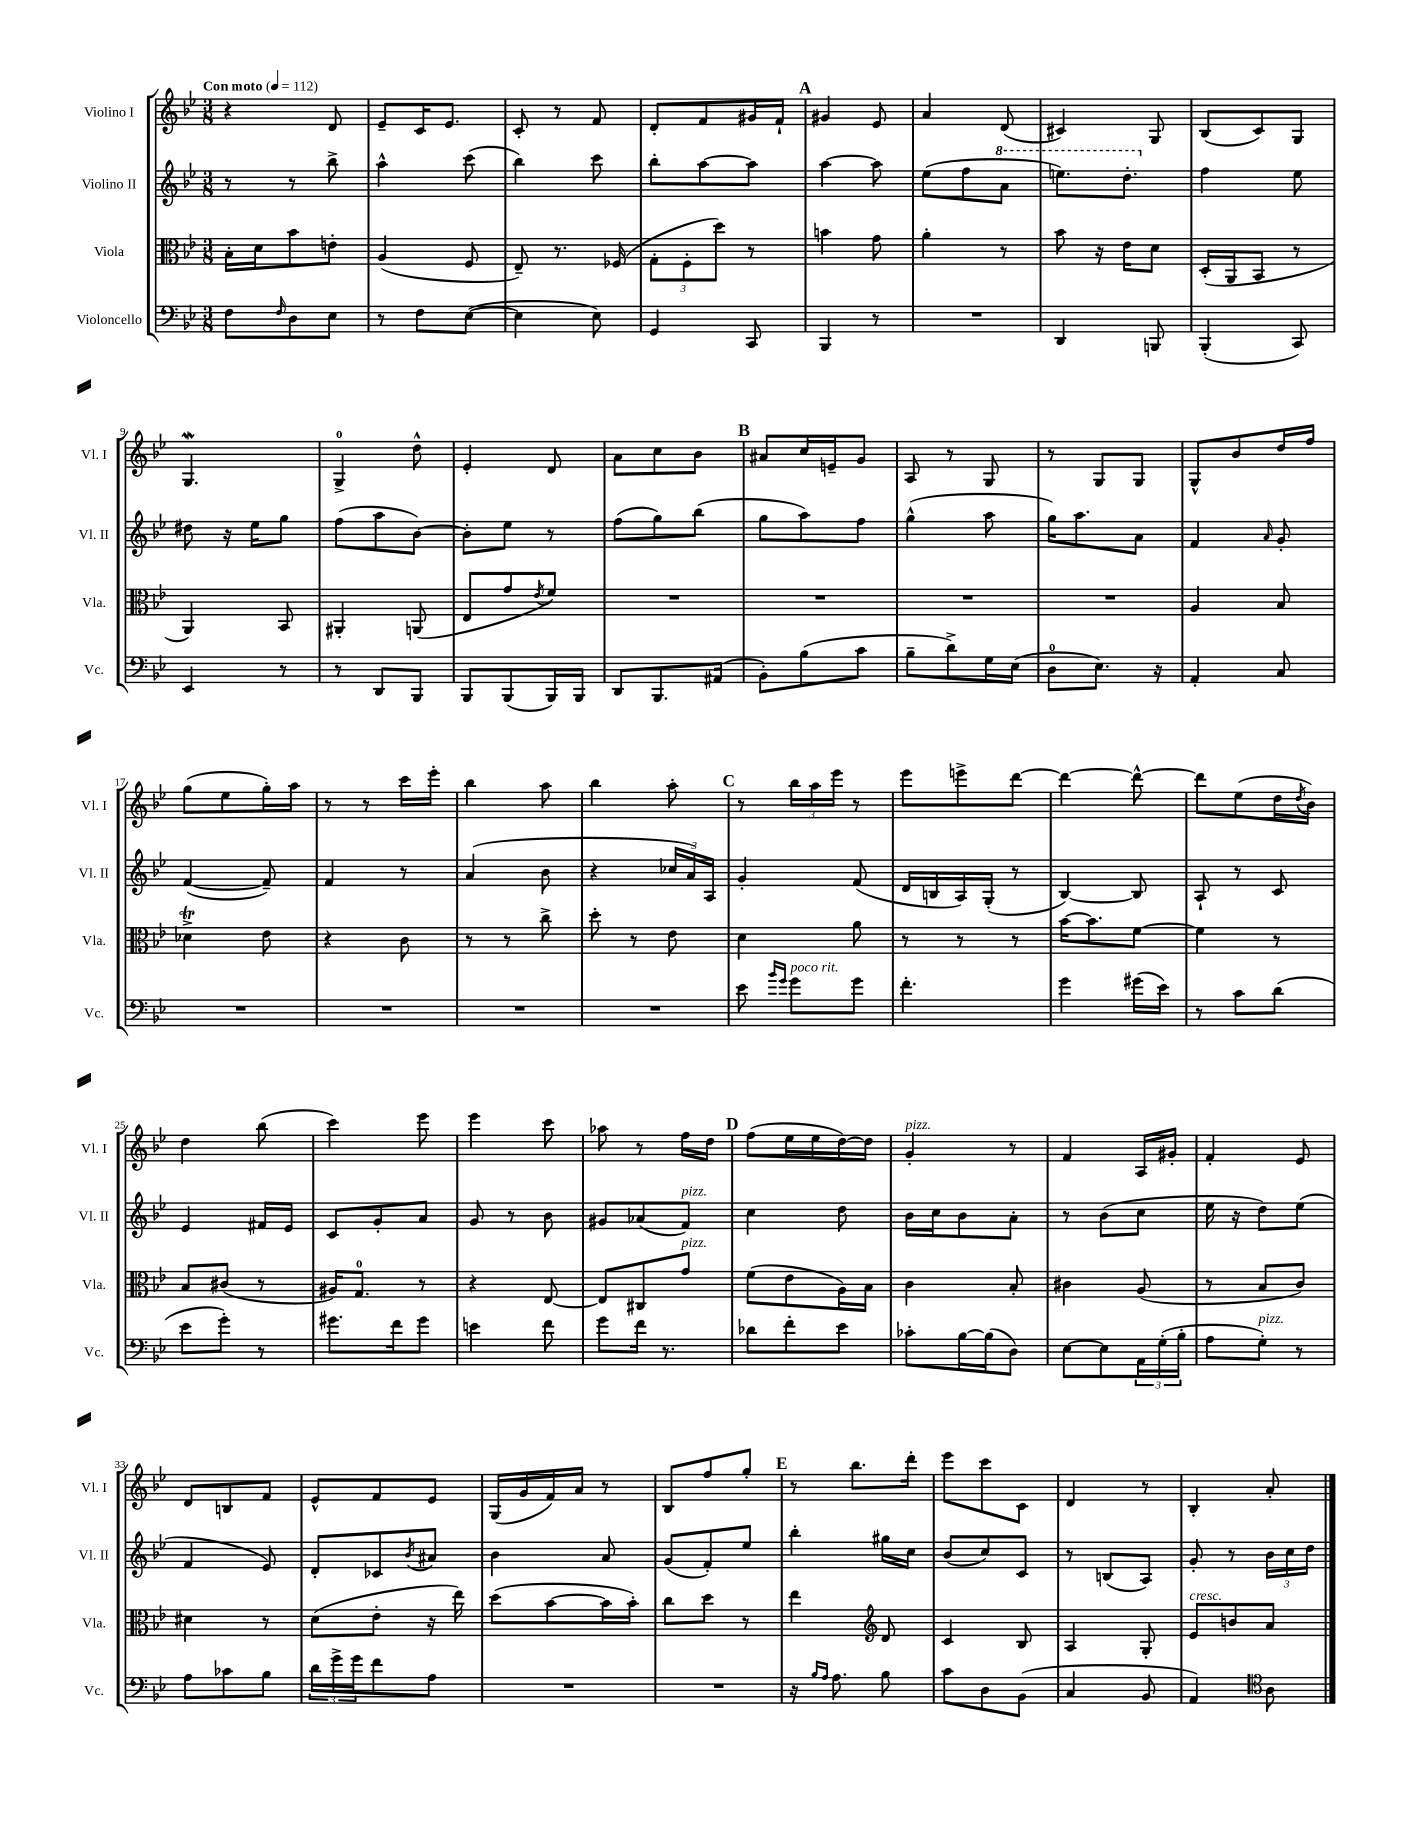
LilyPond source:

<<
\new StaffGroup <<
\new Staff = "s0" \with { instrumentName = "Violino I" shortInstrumentName = "Vl. I" } {
    \clef treble \key bes \major \numericTimeSignature \time 3/8 \tempo "Con moto" 4 = 112
    r4 d'8 |
    ees'8-- c'16 ees'8. |
    c'8-. r8 f'8 |
    d'8-. f'8 gis'16 f'16-! |
    \mark \markup { \bold "A" } gis'4 ees'8 |
    a'4 d'8( |
    cis'4) g8 |
    bes8( c'8) g8 |
    g4.\mordent |
    g4-0-> d''8-^ |
    ees'4-. d'8 |
    a'8 c''8 bes'8 |
    \mark \markup { \bold "B" } ais'8 c''16 e'16-- g'8 |
    a8 r8 g8 |
    r8 g8 g8 |
    g8-^ bes'8 d''16 f''16 |
    g''8( ees''8 g''16-.) a''16 |
    r8 r8 c'''16 ees'''16-. |
    bes''4 a''8 |
    bes''4 a''8-. |
    \mark \markup { \bold "C" } r8 \tuplet 3/2 { bes''16 a''16 ees'''16 } r8 |
    ees'''8 e'''8-> d'''8~ |
    d'''4~ d'''8~-^ |
    d'''8 ees''8( d''16 \acciaccatura { d''8 } bes'16) |
    d''4 bes''8( |
    c'''4) ees'''8 |
    ees'''4 c'''8 |
    aes''8 r8 f''16 d''16 |
    \mark \markup { \bold "D" } f''8( ees''16 ees''16 d''16~) d''16 |
    g'4-.^\markup { \italic "pizz." } r8 |
    f'4 a16 gis'16-. |
    f'4-. ees'8 |
    d'8 b8 f'8 |
    ees'8-^ f'8 ees'8 |
    g16( g'16 f'16) a'16 r8 |
    bes8 f''8 g''8-. |
    \mark \markup { \bold "E" } r8 bes''8. d'''16-. |
    ees'''8 c'''8 c'8 |
    d'4 r8 |
    bes4-. a'8-. \bar "|." |
}
\new Staff = "s1" \with { instrumentName = "Violino II" shortInstrumentName = "Vl. II" } {
    \clef treble \key bes \major \numericTimeSignature \time 3/8
    r8 r8 bes''8-> |
    a''4-^ c'''8( |
    bes''4) c'''8 |
    bes''8-. a''8~ a''8 |
    \mark \markup { \bold "A" } a''4~ a''8 |
    ees''8( f''8 \ottava #1 a''8 |
    e'''8.) d'''8.-. \ottava #0 |
    f''4 ees''8 |
    dis''8 r16 ees''16 g''8 |
    f''8( a''8 bes'8~) |
    bes'8-. ees''8 r8 |
    f''8( g''8) bes''8( |
    \mark \markup { \bold "B" } g''8 a''8) f''8 |
    g''4-^( a''8 |
    g''16) a''8. a'8 |
    f'4 \grace { a'16 } g'8-. |
    f'4~( f'8--) |
    f'4 r8 |
    a'4( bes'8 |
    r4 \tuplet 3/2 { ces''16 a'16) a16 } |
    \mark \markup { \bold "C" } g'4-. f'8( |
    d'16 b16 a16) g16-.( r8 |
    bes4~) bes8 |
    a8-! r8 c'8 |
    ees'4 fis'16 ees'16 |
    c'8 g'8-. a'8 |
    g'8 r8 bes'8 |
    gis'8 aes'8( f'8^\markup { \italic "pizz." }) |
    \mark \markup { \bold "D" } c''4 d''8 |
    bes'16 c''16 bes'8 a'8-. |
    r8 bes'8( c''8 |
    ees''16 r16 d''8) ees''8( |
    f'4 ees'8) |
    d'8-. ces'8 \acciaccatura { bes'8 } ais'8 |
    bes'4 a'8 |
    g'8( f'8-.) ees''8 |
    \mark \markup { \bold "E" } bes''4-. gis''16 c''16 |
    bes'8( c''8) c'8 |
    r8 b8( a8) |
    g'8-. r8 \tuplet 3/2 { bes'16 c''16 d''16 } \bar "|." |
}
\new Staff = "s2" \with { instrumentName = "Viola" shortInstrumentName = "Vla." } {
    \clef alto \key bes \major \numericTimeSignature \time 3/8
    bes16-. d'16 bes'8 e'8-. |
    a4( f8 |
    ees8--) r8. fes16( |
    \tuplet 3/2 { g8-. f8-. d''8) } r8 |
    \mark \markup { \bold "A" } b'4 g'8 |
    a'4-. r8 |
    bes'8 r16 ees'16 d'8 |
    d16-.( a,16 bes,8 r8 |
    a,4) bes,8 |
    ais,4-. a,8( |
    ees8 g'8 \acciaccatura { ees'8 } f'8) |
    R4. |
    \mark \markup { \bold "B" } R4. |
    R4. |
    R4. |
    a4 bes8 |
    des'4->\trill ees'8 |
    r4 c'8 |
    r8 r8 c''8-> |
    d''8-. r8 ees'8 |
    \mark \markup { \bold "C" } d'4 a'8 |
    r8 r8 r8 |
    bes'16~ bes'8. f'8~ |
    f'4 r8 |
    bes8 cis'8( r8 |
    ais16) g8.-0 r8 |
    r4 ees8~ |
    ees8 cis8 g'8^\markup { \italic "pizz." } |
    \mark \markup { \bold "D" } f'8( ees'8 a16) bes16 |
    c'4 bes8-. |
    cis'4 a8( |
    r8 bes8 c'8) |
    dis'4 r8 |
    d'8( ees'8-. r16 ees''16) |
    d''8( bes'8~ bes'16 bes'16-.) |
    c''8 d''8 r8 |
    \mark \markup { \bold "E" } ees''4 \clef treble d'8 |
    c'4 bes8 |
    a4 g8-. |
    ees'8^\markup { \italic "cresc." } b'8 a'8 \bar "|." |
}
\new Staff = "s3" \with { instrumentName = "Violoncello" shortInstrumentName = "Vc." } {
    \clef bass \key bes \major \numericTimeSignature \time 3/8
    f8 \grace { f16 } d8 ees8 |
    r8 f8 ees8~( |
    ees4 ees8) |
    g,4 c,8 |
    \mark \markup { \bold "A" } bes,,4 r8 |
    R4. |
    d,4 b,,8 |
    bes,,4-.( c,8) |
    ees,4 r8 |
    r8 d,8 bes,,8 |
    bes,,8 bes,,8( bes,,16) bes,,16 |
    d,8 bes,,8. ais,16( |
    \mark \markup { \bold "B" } bes,8-.) bes8( c'8 |
    bes8-- d'8->) g16 ees16( |
    d8-0 ees8.) r16 |
    a,4-. c8 |
    R4. |
    R4. |
    R4. |
    R4. |
    \mark \markup { \bold "C" } ees'8 \grace { bes'16 g'16 } g'8^\markup { \italic "poco rit." } g'8 |
    f'4.-. |
    g'4 gis'16( ees'16) |
    r8 c'8 d'8( |
    ees'8 g'8-.) r8 |
    gis'8. f'16 gis'8 |
    e'4 f'8 |
    g'8 f'16 r8. |
    \mark \markup { \bold "D" } des'8 f'8-. ees'8 |
    ces'8-. bes16~ bes16( d8) |
    ees8~ ees8 \tuplet 3/2 { a,16 g16-.( bes16-. } |
    a8 g8-.^\markup { \italic "pizz." }) r8 |
    a8 ces'8 bes8 |
    \tuplet 3/2 { d'16 g'16-> g'16 } f'8 a8 |
    R4. |
    R4. |
    \mark \markup { \bold "E" } r16 \grace { bes16 a16 } a8. bes8 |
    c'8 d8 bes,8( |
    c4 bes,8 |
    a,4) \clef tenor a8 \bar "|." |
}
>>
>>
